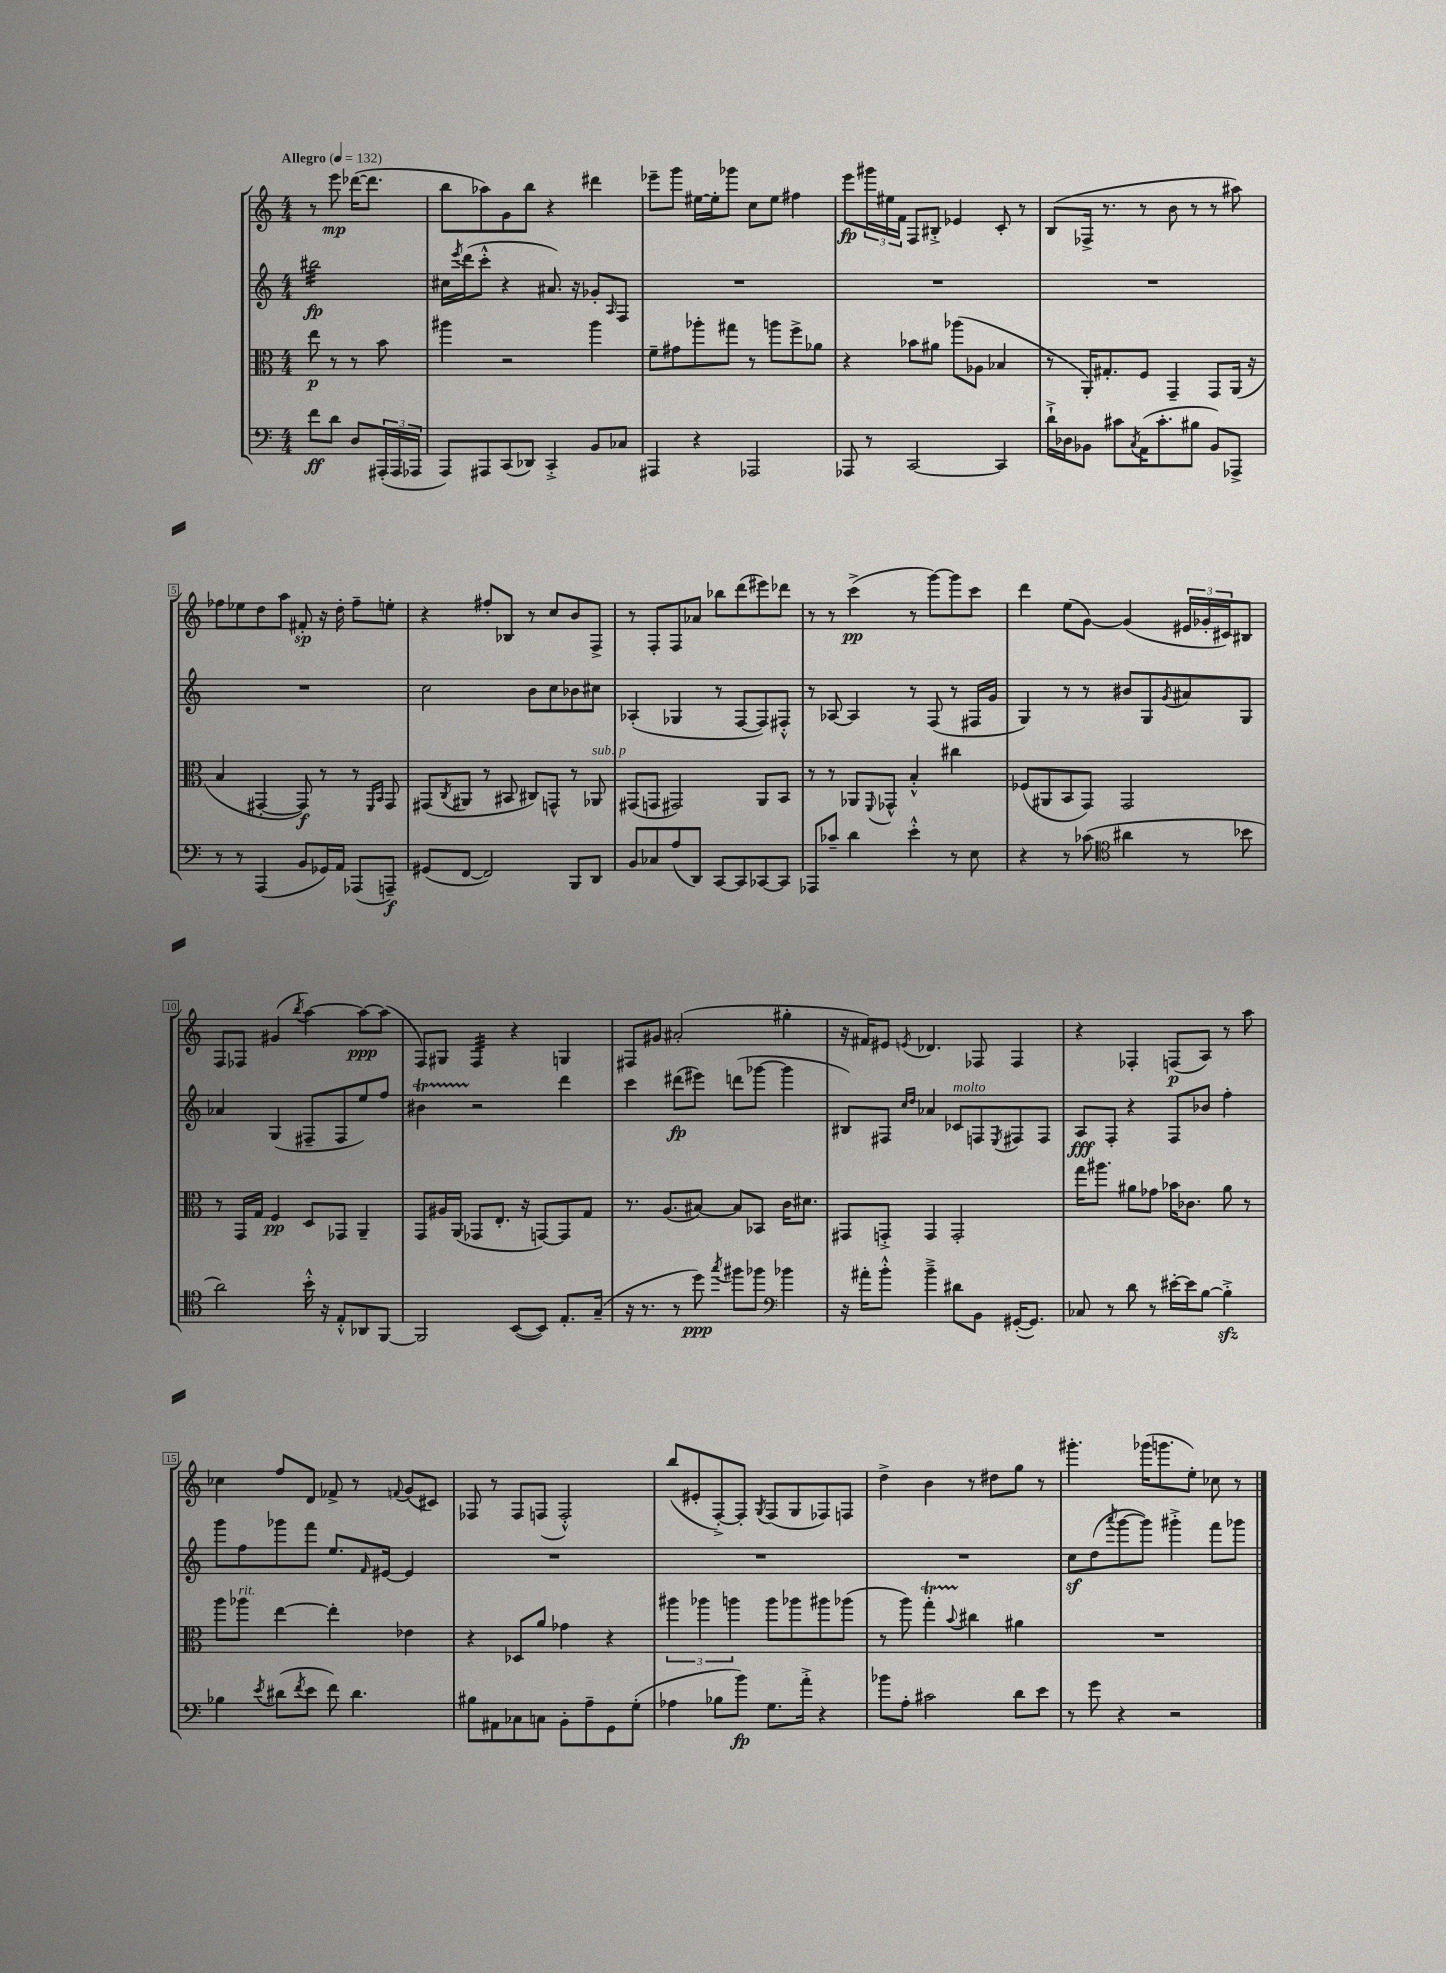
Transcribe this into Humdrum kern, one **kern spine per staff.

**kern	**kern	**kern	**kern
*staff4	*staff3	*staff2	*staff1
*clefF4	*clefC3	*clefG2	*clefG2
*k[]	*k[]	*k[]	*k[]
*M4/4	*M4/4	*M4/4	*M4/4
*MM132	*MM132	*MM132	*MM132
8f	8ee	2bb#	8r
8d	8r	.	8eee
8D	8r	.	([16ddd-
.	.	.	8.ddd-]
(24AAA#'	8b	.	.
24AAA#	.	.	.
24AAA-	.	.	.
=	=	=	=
8AAA)	4aa#	16cc#	8bb
.	.	8qeee	.
.	.	(16ddd	.
8AAA#	.	8ccc'^^	8aa-)
(8CC	2r	4r	8g
8DD-)	.	.	8bb
4CC'^	.	8.a#)	4r
.	.	16r	.
8BB	4aa#	8g-'	4ddd#
.	.	16qqA	.
8C-	.	8F	.
=	=	=	=
4AAA#	8f~	1r	8eee-~
.	8g#	.	8ggg
4r	8aa-'	.	[16ee#
.	.	.	16ee#']
.	8gg#	.	8ggg-
2AAA-	8r	.	8cc
.	8aa	.	8ee#
.	8ff^	.	4ff#
.	8a-	.	.
=	=	=	=
8AAA-	4r	1r	8eee
8r	.	.	24ggg#
.	.	.	24ee#
.	.	.	24f
[2CC	8b-	.	8F
.	8a#	.	8B#'^
.	(8aa-	.	4e-
.	8A-	.	.
4CC]	4B-	.	8c'
.	.	.	8r
=	=	=	=
16d`^	8r	1r	(8B
16D-	.	.	.
8BB-	16AA')	.	16F-^
.	8.G#'	.	8.r
8c#	.	.	.
8qC	.	.	.
(16AA	8F	.	8r
8.c#'	.	.	.
.	4GG~	.	8b
8B#	.	.	8r
8BB-)	8GG	.	8r
8AAA-^	(16AA	.	8aa#)
.	16r	.	.
=	=	=	=
8r	4B	1r	8ff-
8r	.	.	8ee-
(4AAA	[4GG#'	.	8dd
.	.	.	8aa
8BB	8GG#])	.	8f#'
16GG-)	8r	.	16r
16AA	.	.	16dd'
(8AAA-	8r	.	8ff-~
.	16qqFF	.	.
.	16qqBB	.	.
8AAA~)	8GG#	.	8ee'
=	=	=	=
(8GG#	(8GG#	2cc	4r
.	8qC	.	.
[8FF	8AA#	.	.
2FF])	8r	.	8ff#'
.	8BB#	.	8B-
.	8C#)	8b	8r
.	8GG^^	8cc	8cc
8BBB	8r	8b-	8b
8DD	8AA-	8cc#	8F^
=	=	=	=
8BB	(8GG#	(4A-'	8r
8C-	8GG	.	8F'
(8A	2GG#)	4G-	8F
8DD)	.	.	8a-
[8CC	.	8r	8bb-
8CC]	.	[8F	(8ddd
[8CC-	8AA	8F])	8eee#)
8CC-]	8BB	8F#'^^	8ddd-
=	=	=	=
8AAA-	8r	8r	8r
8c-~	8r	[8A-	8r
4d	8AA-	4A-]	(4ccc^
.	8qqFF	.	.
.	8GG-^^	.	.
4e'^^	4B'^^	8r	8r
.	.	(8F	[8ggg)
8r	4cc#	8r	8ggg]
8E	.	16F#	8ccc
.	.	16g	.
=	=	=	=
4r	(8F-	4G)	4ddd
.	8AA#	.	.
8r	8BB	8r	(8ee
(8c-	8GG)	8r	[8g)
*clefC4	*	*	*
4a#	2GG	8b#	(4g]
.	.	8G	.
.	.	8qg	.
8r	.	8a#	24e#
.	.	.	24g-'
.	.	.	24c#)
8b-	.	8G	8B#
=	=	=	=
2a)	8r	4a-	8F
.	16GG	.	8F-
.	16G	.	.
.	4F	(4G	(4g#
.	.	.	8qbb
16b'^^	8D	8F#~	[4aa)
16r	.	.	.
8E'^^	8GG-	8F#	.
8AA-	4AA~	8ee)	8aa_
[8FF	.	8ff	(8aa]
=	=	=	=
2FF]	8GG	4b#	8F)
.	16A#	.	8G#
.	(16AA	.	.
.	8GG-	2r	4F
.	8.E'	.	.
([8BB	.	.	4r
.	16r	.	.
8BB])	[8GG)	.	.
8.E'	8GG]	4ddd	4G
.	8G	.	.
(16G~	.	.	.
=	=	=	=
16r	8.r	4ccc	8F#
8.r	.	.	.
.	.	.	8g#
.	(8.A	.	.
8r	.	(8ddd#	(2a#'
8dd)	[8B#)	8eee#)	.
8qgg	.	.	.
8ff#	8B#]	(8ddd	.
8ff-	8BB-	[8ggg-	.
*clefF4	*	*	*
4b-	16c	4ggg-]	4gg#'
.	8.d#	.	.
=	=	=	=
16r	8GG#	8B#)	16r
16a#'	.	.	16f#)
8b'^^	8GG'^	8F#	8e#
.	.	16qqcc	.
.	.	16qqdd	8qe
4b~^	4GG	4a-	4.d-
8d#	2GG'	8c-	.
8BB	.	8F	8F-
.	.	8qE	.
([16GG#'	.	8F#	4F-
8.GG#])	.	.	.
.	.	8F#	.
=	=	=	=
8C-	16gg	8A	4r
.	8.aa#	.	.
8r	.	8F'	.
8d	8a#	4r	4F-'
8r	8g-	.	.
[16e#'	16b-	8F	(8F
16e#]	8.c-	.	.
[8B	.	8b-	8A)
4B'^]	8a#	4ff'	8r
.	8r	.	8aa
=	=	=	=
4B-	8aa	8ggg	4cc-
.	8aa-	8ff	.
8qe	.	.	.
(8d#	[4ee	8ggg-	8ff
8qf	.	.	.
8e	.	8fff	8d
8f)	4ee']	8.ee	8f-^
4.d#	.	.	8r
.	.	16qqf	.
.	.	[16e#	.
.	.	.	8qqf
.	4e-	4e#]	(8g
.	.	.	8c#)
=	=	=	=
8B#	4r	1r	8F-
8AA#	.	.	8r
8C-	8D-	.	8F-
8C	8a	.	(8F
8BB'	4g-	.	2F'^^)
8A~	.	.	.
8GG	4r	.	.
(8G'	.	.	.
=	=	=	=
4A-	6aa#	1r	(8bb
.	.	.	8e#'
.	6aa-	.	.
8B-	.	.	[8F'^)
.	6aa	.	.
8b)	.	.	8F']
.	.	.	8qG
8.G	8aa	.	(8F
.	8aa-	.	8G
16a'^	.	.	.
4r	8aa#	.	8F-)
.	(8aa-	.	8F
=	=	=	=
8b-	8r	1r	4dd^
8A'	8aa)	.	.
2c#	4gg'	.	4b
.	8qqb	.	.
.	4cc#	.	8r
.	.	.	8dd#
8d	4a#	.	8gg
8e	.	.	8r
=	=	=	=
8r	1r	8cc	4.ggg#'
8g	.	(8dd	.
.	.	8qaaa	.
4r	.	[8ggg	.
.	.	8ggg])	(16ggg-
.	.	.	8.ggg
2r	.	4ggg#'^	.
.	.	.	8ee')
.	.	8fff	8cc-
.	.	8ggg-	8r
==	==	==	==
*-	*-	*-	*-
